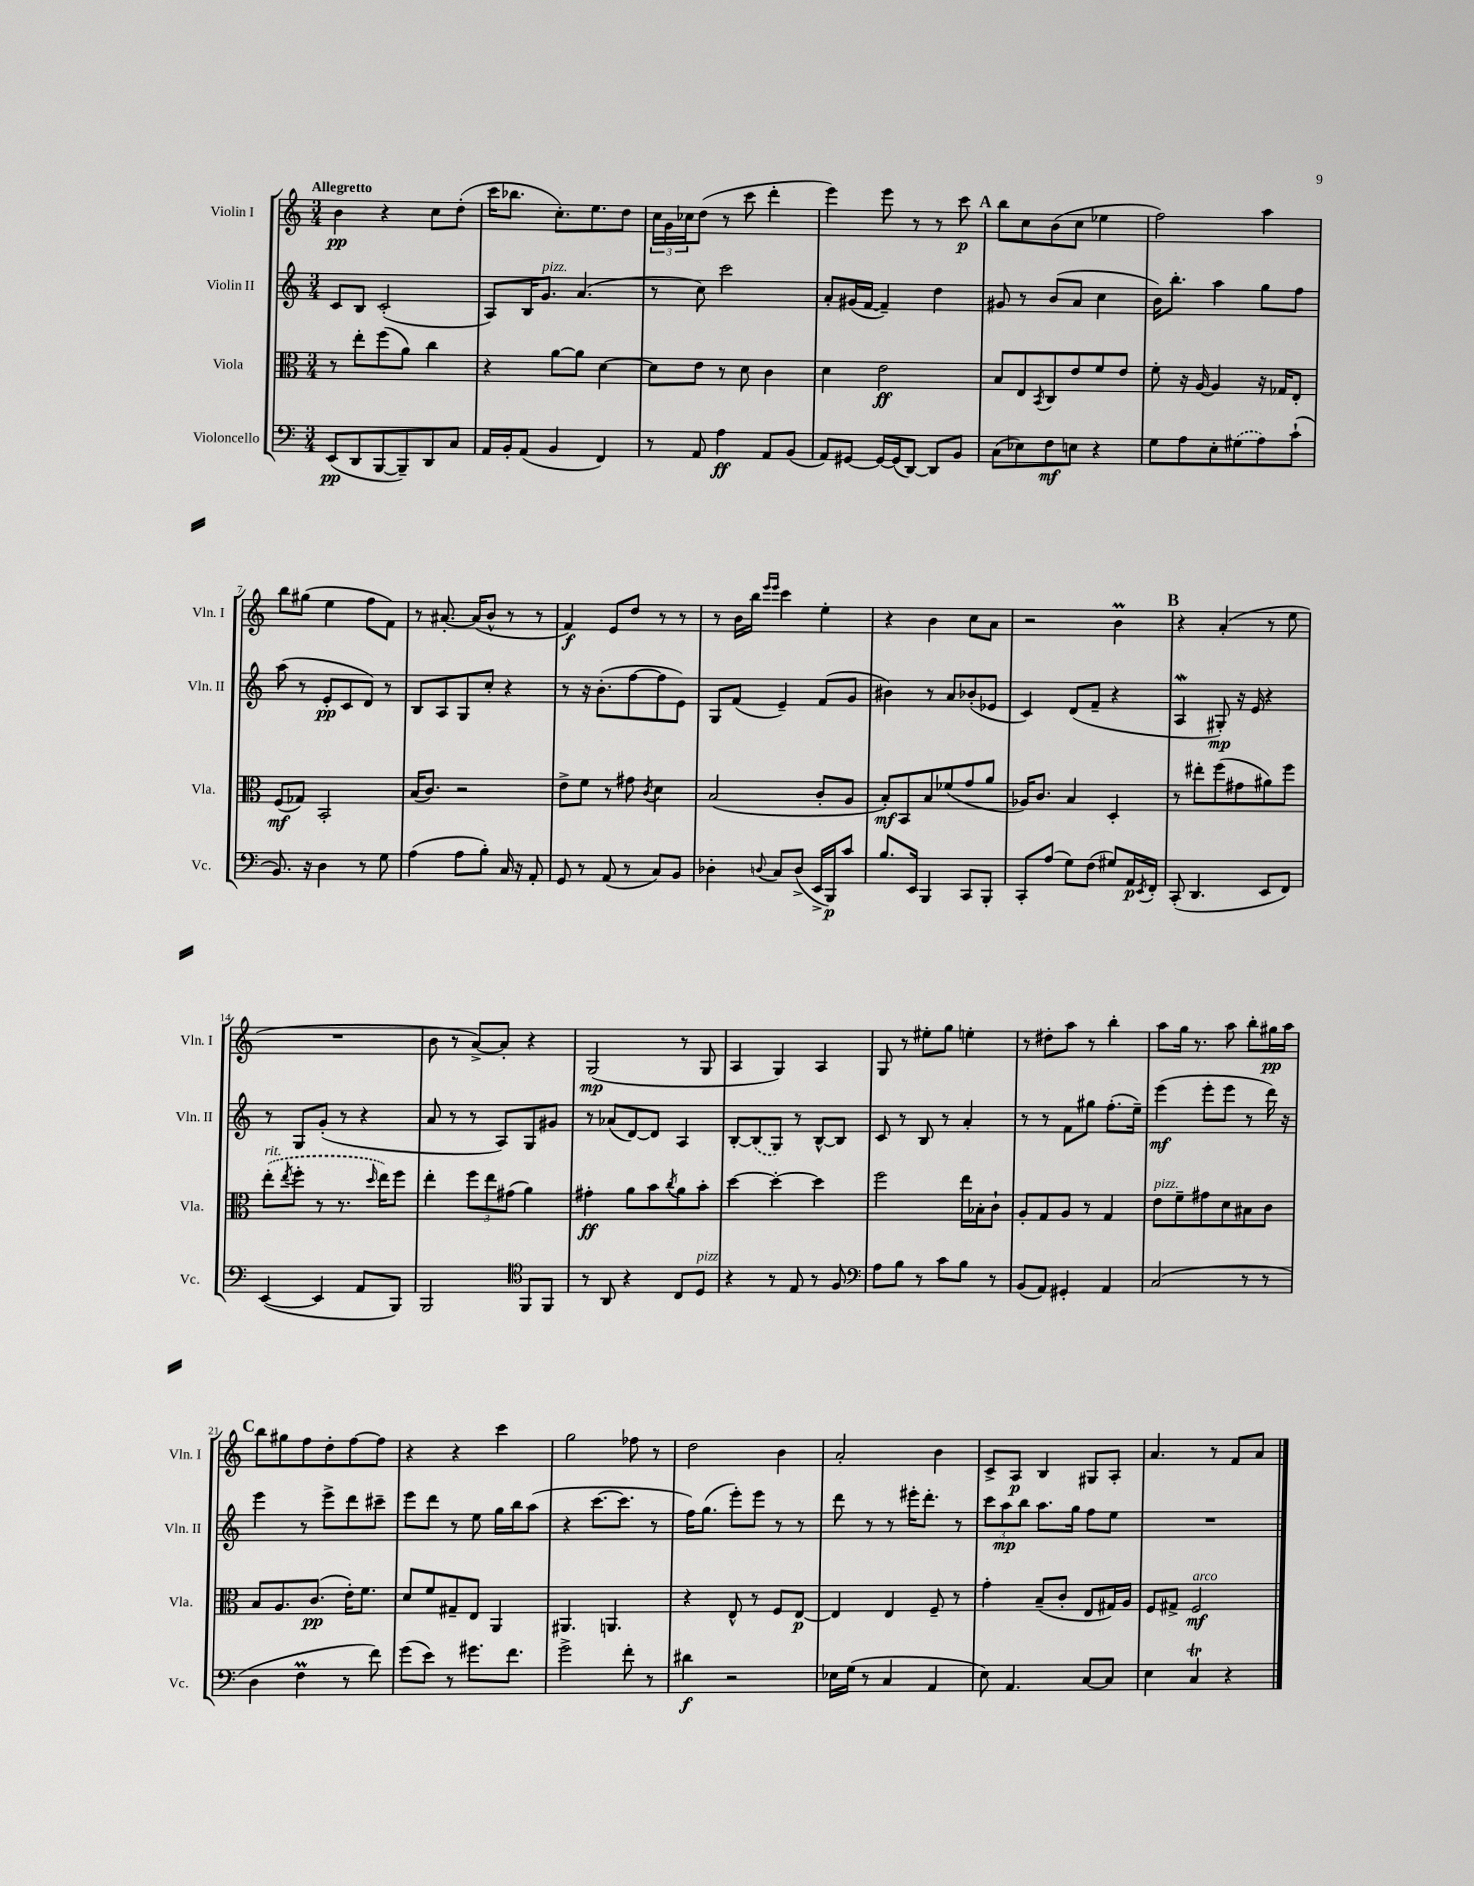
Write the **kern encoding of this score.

**kern	**kern	**kern	**kern
*staff4	*staff3	*staff2	*staff1
*clefF4	*clefC3	*clefG2	*clefG2
*k[]	*k[]	*k[]	*k[]
*M3/4	*M3/4	*M3/4	*M3/4
(8EE	8r	8c	4b
8DD	8ee'	8B	.
[8BBB	(8ff	(2c'	4r
8BBB~])	8a)	.	.
8DD	4cc	.	8cc
8C	.	.	(8dd'
=	=	=	=
16AA	4r	8A)	16ccc
16BB'	.	.	8.bb-
(8AA	.	16B	.
.	.	8.g	.
4BB	[8a	.	8.cc')
.	8a]	(4.a	.
.	.	.	8.ee
4FF)	[4d	.	.
.	.	.	8dd
=	=	=	=
8r	8d]	8r	24cc
.	.	.	24g
.	.	.	24cc-
8AA	8e	8cc)	(8dd
4A	8r	2ccc	8r
.	8d	.	8ccc
8AA	4c	.	4ddd'
(8BB	.	.	.
=	=	=	=
8AA)	4d	8a'	4eee)
[8GG#	.	(16g#	.
.	.	[16f	.
16GG#_	2e	4f~])	8eee
(16GG#]	.	.	.
[8DD)	.	.	8r
8DD]	.	4dd	8r
8BB	.	.	8ccc
=	=	=	=
(8C	8B	8g#	8bb
8E-)	8E	8r	8cc
.	8qBB	.	.
8F	8C	(8b	(8b
8E	8e	8a	8cc
4r	8f	4cc	4ee-
.	8e	.	.
=	=	=	=
8G	8f'	16b)	2ff)
.	.	8.bb'	.
8A	16r	.	.
.	[16A	.	.
8E'	4A]	4aa	.
(8G#	.	.	.
8A)	16r	8gg	4aa
.	16G-	.	.
(8c`	8E'	8ff	.
=	=	=	=
8.BB)	(8F	(8aa	8bb
.	8G-)	8r	(8gg#
16r	.	.	.
4D	2BB'	8e'	4ee
.	.	8c	.
8r	.	8d)	8ff
8G	.	8r	8f)
=	=	=	=
(4A	(16B	8B	8r
.	8.c)	.	.
.	.	8A	[8.a#'
8A	2r	8G	.
.	.	.	(16a#]
8B')	.	8cc'	8b^^
16C	.	4r	8r
16r	.	.	.
8AA'	.	.	8r
=	=	=	=
8GG	8e^	8r	4f)
8r	8f	16r	.
.	.	(8.b'	.
(8AA	8r	.	8e
8r	8g#	[8ff	8dd
.	8qc	.	.
8C)	4d	8ff]	8r
8BB	.	8e)	8r
=	=	=	=
4D-'	(2B	8G	8r
.	.	(8f	16b
.	.	.	16bb
.	.	.	16qqeee
8qqD	.	.	16qqeee
8C	.	4e~)	4ccc
(8D^	.	.	.
16EE^	8c'	(8f	4ee'
16BBB)	.	.	.
8c	8A	8g	.
=	=	=	=
8.B	8B')	4b#)	4r
.	8BB	.	.
16EE	.	.	.
4BBB	8B	8r	4b
.	(8f-	8a	.
8CC	8g	(8b-'	8cc
8BBB'	8a	8e-	8a
=	=	=	=
8CC'	16A-)	4c)	2r
.	8.c	.	.
(8A	.	.	.
8G)	4B	(8d	.
(8F	.	8f~	.
8G#)	4D'	4r	4b
16AA	.	.	.
8qEE	.	.	.
16FF'	.	.	.
=	=	=	=
(8CC'	8r	4A	4r
4.DD	8ee#'	.	.
.	(8ff	8G#')	(4a'
.	8g#	16r	.
.	.	16e	.
8EE	8a#)	4r	8r
8FF)	8ff	.	8ee
=	=	=	=
([4EE	(8ee'	8r	2.r
.	8qee	.	.
.	8ff'	8G	.
4EE]	8r	(8g'	.
.	8.r	8r	.
8AA	.	4r	.
.	16qqdd	.	.
.	16ee)	.	.
8BBB)	8ff	.	.
=	=	=	=
2BBB	4ee'	8a	8b
.	.	8r	8r
.	12ff	8r	[8a^)
.	12ee	.	.
.	.	8A)	8a']
.	(12g#	.	.
*clefC4	*	*	*
8FF	4a)	8G	4r
8FF	.	8g#	.
=	=	=	=
8r	4g#'	8r	(2G
8AA	.	(8a-	.
4r	8a	[8d)	.
.	8b	8d]	.
.	8qcc	.	.
8C	8a	4A	8r
8D	8b'	.	8G
=	=	=	=
4r	[4dd	[8B'	4A
.	.	(8B]	.
8r	4dd'_	8G)	4G)
8E	.	8r	.
8r	4dd]	[8B^^	4A
8F	.	8B]	.
=	=	=	=
*clefF4	*	*	*
8A	2ff	8c	8G
8B	.	8r	8r
8r	.	8B	8ee#'
8c	.	8r	8gg
8B	16ee	4a'	4ee'
.	16B-'	.	.
8r	8c`	.	.
=	=	=	=
(8BB	8A'	8r	8r
8AA)	8G	8r	8dd#'
4GG#'	8A	8f	8aa
.	8r	8gg#	8r
4AA	4G	(8.ff'	4bb'
.	.	16ee~)	.
=	=	=	=
(2C	8e	(4eee	8aa
.	8f~	.	16gg
.	.	.	8.r
.	8g#	8eee'	.
.	8d	8eee	8aa
8r	8B#	8r	8bb'
8r	8c	16ddd)	16gg#
.	.	16r	16aa
=	=	=	=
4D	8B	4eee	8bb
.	8.A	.	8gg#
4F	.	8r	8ff
.	(8.c	.	.
.	.	8eee^	8dd'
8r	16e')	8ddd	[8ff
.	8.f	.	.
8f)	.	8ccc#~	8ff]
=	=	=	=
(8g	8d	8eee	4r
8e)	8f	8ddd	.
8r	8G#~	8r	4r
8.g#	8E	8ee	.
.	4AA	16gg	4ccc
8.f	.	16bb	.
.	.	(8aa	.
=	=	=	=
2g^	4.AA#	4r	2gg
.	.	[8.ccc	.
.	4.AA	.	.
.	.	8.ccc]	.
8f'	.	.	8ff-
8r	.	8r	8r
=	=	=	=
4d#	4r	16ff)	2dd
.	.	(8.gg	.
2r	8E^^	8eee')	.
.	8r	8eee	.
.	8F	8r	4b
.	[8E	8r	.
=	=	=	=
16E-	4E]	8ddd	2a'
(16G	.	.	.
8r	.	8r	.
4C	4E	8r	.
.	.	16eee#'	.
.	.	8.ddd'	.
4AA	8F~	.	4b
.	8r	8r	.
=	=	=	=
8E)	4g'	12ccc	8c^
.	.	12aa	.
4.AA	.	.	8A
.	.	12bb	.
.	(8B~	8.aa	4B
.	8c'	.	.
.	.	16gg	.
[8C	8E	8ff	8G#
8C]	16G#)	8ee	8A'
.	16A	.	.
=	=	=	=
4E	8F	2.r	4.a
.	8G#^	.	.
4C	2F	.	.
.	.	.	8r
4r	.	.	8f
.	.	.	8a
==	==	==	==
*-	*-	*-	*-
